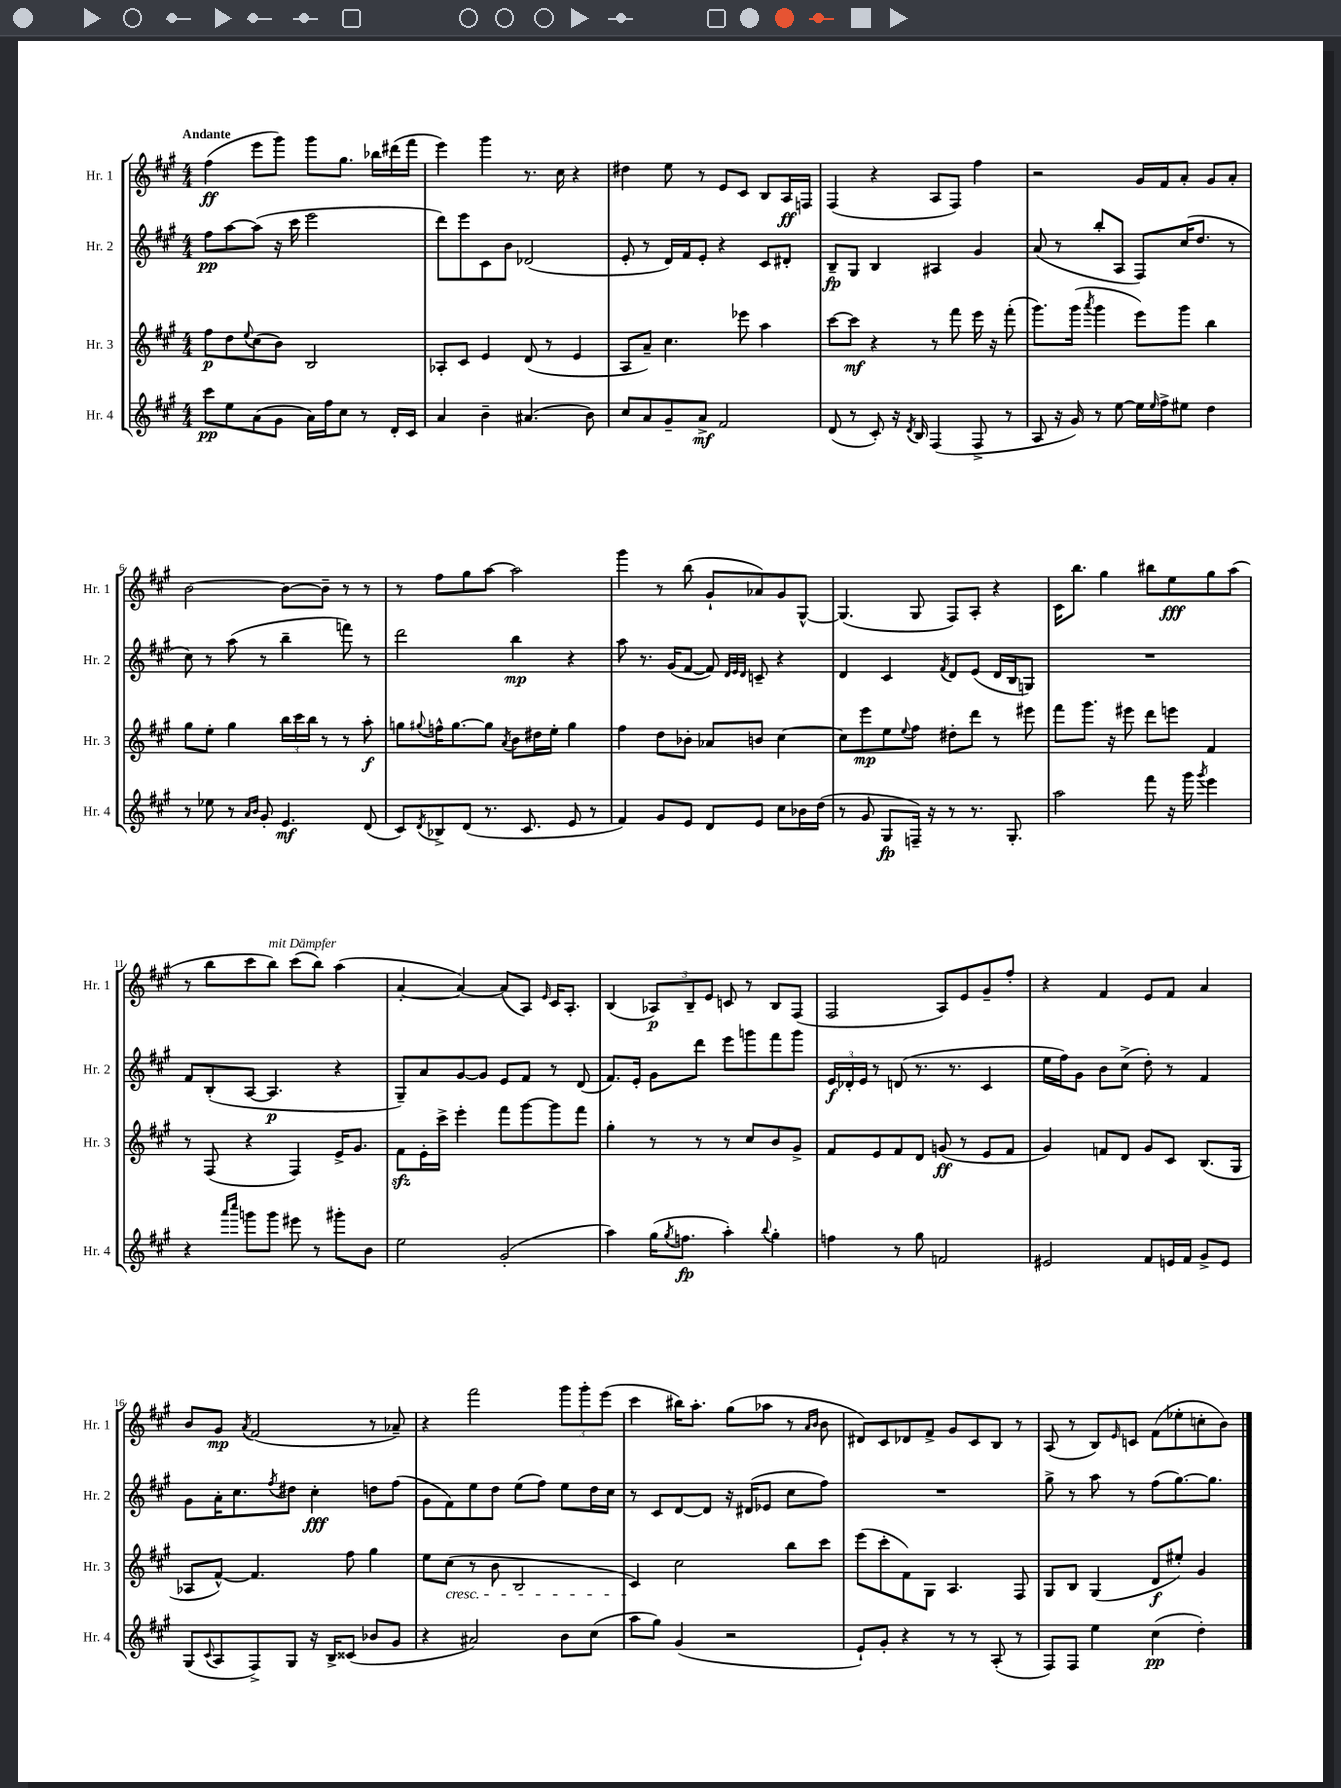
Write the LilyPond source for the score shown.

<<
\new StaffGroup <<
\new Staff = "s0" \with { instrumentName = "Hr. 1" shortInstrumentName = "Hr. 1" } {
    \clef treble \key a \major \numericTimeSignature \time 4/4 \tempo "Andante"
    fis''4\ff( e'''8 gis'''8) gis'''8 gis''8. bes''16 dis'''16( fis'''16 |
    e'''4) gis'''4 r8. cis''16 r4 |
    dis''4 e''8 r8 e'8 cis'8 b8 a16\ff f16 |
    fis4( r4 a8 fis8) fis''4 |
    r2 gis'16 fis'16 a'8-. gis'8 a'8-. |
    b'2~ b'8~ b'8-- r8 r8 |
    r8 fis''8 gis''8 a''8~ a''2 |
    gis'''4 r8 b''8( gis'8-! aes'8) gis'8 gis8~-^ |
    gis4.( gis8 fis8) a8-. r4 |
    cis'16 b''8. gis''4 bis''8 e''8\fff gis''8 a''8( |
    r8 b''8 cis'''8 b''8^\markup { \italic "mit Dämpfer" }) cis'''8( b''8) a''4( |
    a'4~-. a'4~) a'8( a8) \grace { e'16 } cis'16 a8.-. |
    b4( \tuplet 3/2 { aes8\p) b8-- e'8 } c'8 r8 b8 fis8( |
    fis2 a8) e'8 gis'8-- fis''8-. |
    r4 fis'4 e'8 fis'8 a'4 |
    b'8 gis'8\mp \acciaccatura { a'8 } fis'2( r8 aes'8--) |
    r4 fis'''2 \tuplet 3/2 { gis'''8 gis'''8-. e'''8( } |
    cis'''4 bis''16) a''8.-. gis''8( aes''8 r8 \grace { a'16 b'16 } b'8 |
    dis'8) cis'8 des'8 fis'8-> gis'8 cis'8 b8 r8 |
    a8( r8 b8) \grace { e'16 } c'8 fis'8( ees''8-. c''8-. b'8) \bar "|." |
}
\new Staff = "s1" \with { instrumentName = "Hr. 2" shortInstrumentName = "Hr. 2" } {
    \clef treble \key a \major \numericTimeSignature \time 4/4
    fis''8\pp a''8~ a''8( r16 cis'''16 e'''2 |
    d'''8) e'''8 cis'8 b'8 des'2( |
    e'8-. r8 d'16) fis'16 e'8-. r4 cis'8 dis'8-. |
    b8--\fp gis8 b4 ais4 gis'4 |
    a'8( r8 b''8-. a8 fis8) cis''16( d''8. r8 |
    cis''8) r8 a''8( r8 b''4-- f'''8) r8 |
    d'''2 b''4\mp r4 |
    a''8 r8. gis'16( fis'8~ fis'8) \grace { d'32 e'32 d'32 } c'8-- r4 |
    d'4 cis'4 \acciaccatura { fis'8 } d'8 e'8( d'16 b16 g8) |
    R1 |
    fis'8 b8-.( a8~ a4.\p r4 |
    gis8--) a'8 gis'8~ gis'8 e'8 fis'8 r8 d'8( |
    fis'8.) e'16-. gis'8 d'''8 e'''8 g'''8 fis'''8 g'''8 |
    \tuplet 3/2 { e'16\f des'16-. e'16 } r8 d'8( r8. r8. cis'4 |
    e''16 fis''16) gis'8 b'8 cis''8->( d''8-.) r8 fis'4 |
    gis'8 a'16-. cis''8. \acciaccatura { fis''8 } dis''8 cis''4-.\fff d''8 fis''8( |
    gis'8 fis'8) e''8 d''8 e''8( fis''8) e''8 d''16 cis''16 |
    r8 cis'8 d'8~ d'8 r16 dis'16( ees'8 cis''8 fis''8) |
    R1 |
    gis''8-> r8 a''8 r8 fis''8( gis''8.~) gis''8. \bar "|." |
}
\new Staff = "s2" \with { instrumentName = "Hr. 3" shortInstrumentName = "Hr. 3" } {
    \clef treble \key a \major \numericTimeSignature \time 4/4
    fis''8\p d''8 \appoggiatura { e''8 } cis''8( b'8) b2 |
    aes8-. cis'8 e'4 d'8( r8 e'4 |
    a8 a'8--) cis''4. ees'''8 a''4 |
    cis'''8~ cis'''8\mf r4 r8 fis'''8 e'''16 r16 fis'''8-.( |
    gis'''8.) gis'''16( \acciaccatura { a'''8 } gis'''4 e'''8) gis'''8 b''4 |
    gis''8 e''8-. gis''4 \tuplet 3/2 { b''16 cis'''16 b''16 } r8 r8 a''8-.\f |
    g''8 \appoggiatura { gis''8 } f''16-^ gis''8.~ gis''8 \acciaccatura { a'8 } b'8 dis''16 e''16-. gis''4 |
    fis''4 d''8 bes'8-. aes'8 b'8 cis''4~ |
    cis''8 e'''8\mp e''8 \appoggiatura { e''8 } fis''8 dis''8-. d'''8 r8 eis'''8 |
    fis'''8 gis'''8. r16 eis'''8 d'''8 e'''8 fis'4 |
    r8 fis8( r4 fis4) e'16-> gis'8. |
    fis'8\sfz e'16-. cis'''16-> e'''4-. fis'''8 gis'''8~ gis'''8 fis'''8 |
    gis''4-. r8 r8 r8 cis''8 b'8 gis'8-> |
    fis'8 e'8 fis'8 d'8 g'8\ff( r8 e'8 fis'8 |
    gis'4) f'8 d'8 gis'8 cis'8 b8.( gis16 |
    aes8 fis'8~-^) fis'4. fis''8 gis''4 |
    e''8 cis''8\cresc( r8 b'8 b2 |
    cis'4\!) cis''2 b''8 cis'''8 |
    e'''8( cis'''8-. fis'8) gis8 a4. fis8 |
    gis8 b8 gis4( d'8\f eis''8-.) gis'4 \bar "|." |
}
\new Staff = "s3" \with { instrumentName = "Hr. 4" shortInstrumentName = "Hr. 4" } {
    \clef treble \key a \major \numericTimeSignature \time 4/4
    cis'''8\pp e''8 a'8( gis'8 a'16) fis''16 cis''8 r8 d'16-. cis'16 |
    a'4 b'4-- ais'4.( b'8) |
    cis''8 a'8 gis'8-- a'8->\mf fis'2 |
    d'8( r8 cis'8-.) r16 \acciaccatura { d'8 } b16 fis4( fis8-> r8 |
    a8 r16 gis'16) r8 e''8~ e''16 \grace { e''16 } fis''16-> eis''8 d''4 |
    r8 ees''8 r8 \grace { a'16 b'16 } gis'8-. e'4.\mf d'8( |
    cis'8) \acciaccatura { d'8 } bes8-> d'8( r8. cis'8. e'8 r8 |
    fis'4) gis'8 e'8 d'8 e'8 cis''8 bes'16 d''16( |
    r8 gis'8 gis8\fp f16--) r16 r8 r8. gis8.-. |
    a''2 fis'''8 r16 gis'''16 \acciaccatura { gis'''8 } e'''4 |
    r4 \grace { a'''16 cis''''16 } g'''8 g'''8 eis'''8 r8 gis'''8-. b'8 |
    e''2 gis'2-.( |
    a''4) gis''16( \acciaccatura { gis''8 } f''8.\fp a''4-.) \appoggiatura { b''8 } gis''4-. |
    f''4 r8 gis''8 f'2 |
    eis'2 fis'8 e'16 fis'16 gis'8-> e'8 |
    gis8( \appoggiatura { cis'8 } a8 fis8->) gis8 r16 b16-> cisis'8( bes'8 gis'8 |
    r4 ais'2) b'8 cis''8( |
    a''8 gis''8) gis'4( r2 |
    e'8-!) gis'8-. r4 r8 r8 a8-.( r8 |
    fis8) fis8 e''4 cis''4\pp( d''4-.) \bar "|." |
}
>>
>>
